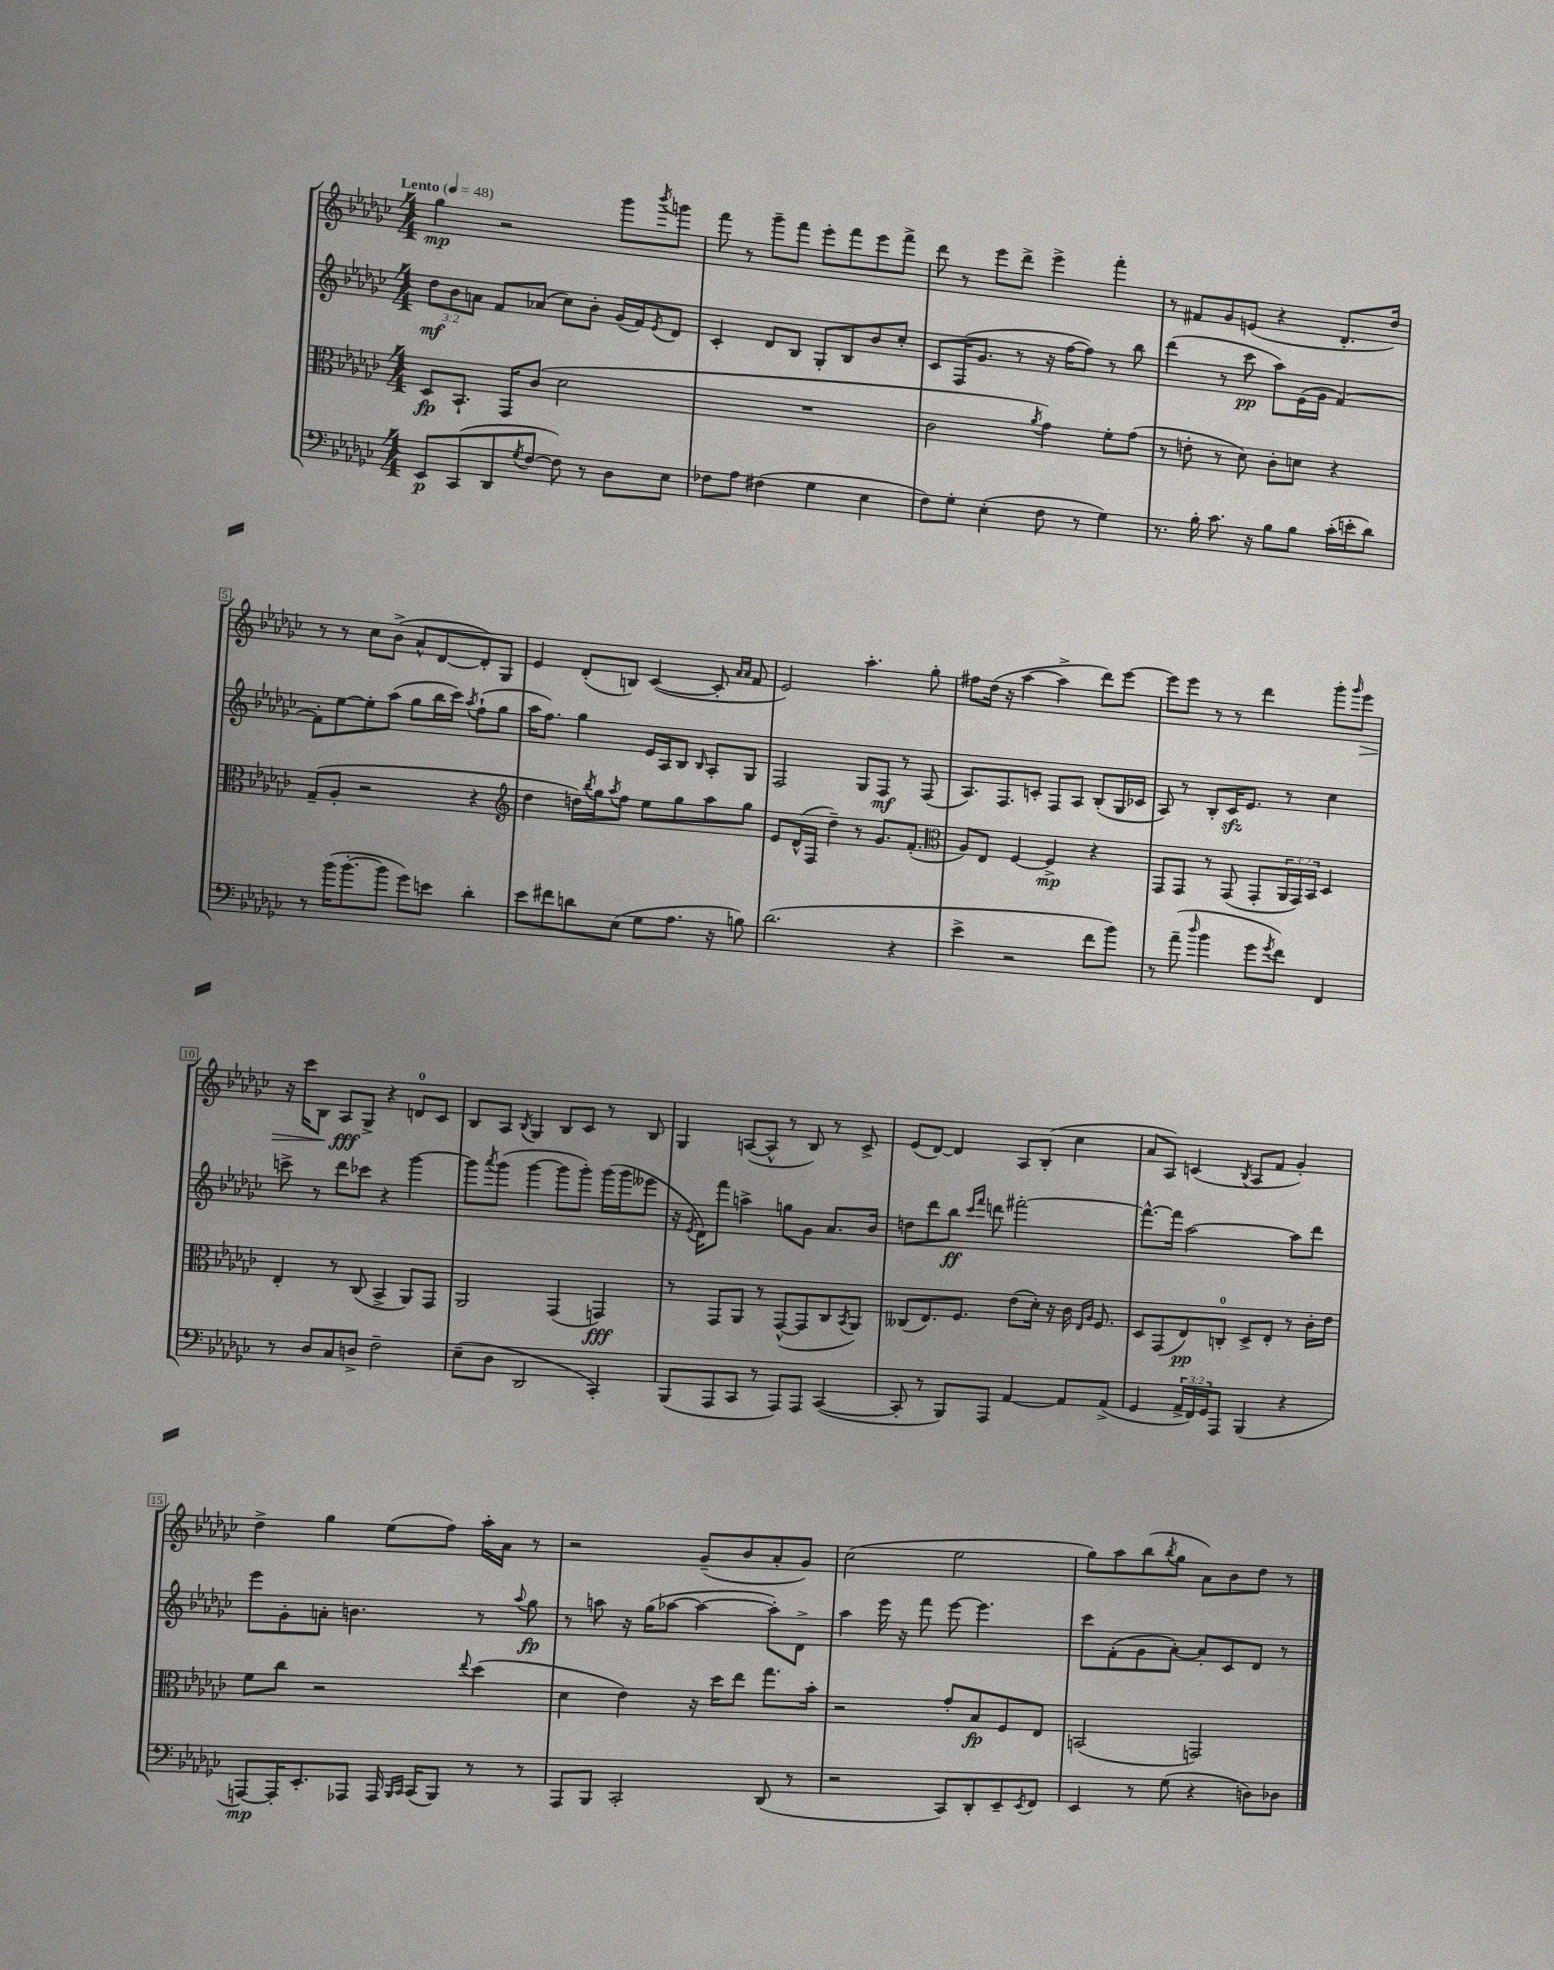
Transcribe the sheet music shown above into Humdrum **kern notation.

**kern	**kern	**kern	**kern
*staff4	*staff3	*staff2	*staff1
*clefF4	*clefC3	*clefG2	*clefG2
*k[b-e-a-d-g-c-]	*k[b-e-a-d-g-c-]	*k[b-e-a-d-g-c-]	*k[b-e-a-d-g-c-]
*M4/4	*M4/4	*M4/4	*M4/4
*MM48	*MM48	*MM48	*MM48
8EE-/L	8D-/L	12dd-\L	4gg-\
.	.	12b-\	.
(8CC-/	8.BB-`/J	.	.
.	.	12a\J	.
8DD-/	.	8f/L	2r
.	16GG-/LK	.	.
8qG-/	.	.	.
[8F/J	(8c-/J	(8a-/J	.
8F\])	2d-\	8cc-\L)	.
8r	.	8b-'\J	.
8D-\L	.	(16g-/LL	8ggg-\L
.	.	16f/J)	.
.	.	8qe-/	8qbbb-/
8E-\J	.	8d-/J	8ggg\J
=	=	=	=
8F-\L	1r	4c-'/	8fff\
8A-\J	.	.	8r
(4F#\	.	8d-/L	8ggg-~\L
.	.	8B-/J	8fff\J
4G-\	.	8G-'/L	8eee-'\L
.	.	8B-/	8fff\
4E-\	.	8b-/	8eee-\
.	.	8cc-'/J	8fff^\J
=	=	=	=
8F\L)	2c-\	8c-/L	8ddd-\
8G-'\J	.	(16F/K	8r
.	.	8.g-/J	.
(4E-'\	.	.	8eee-\L
.	.	8r	8ddd-^\J
.	8qa-/	.	.
8F\	4g-\)	16r	4eee-^\
.	.	[16ff\LK	.
8r	.	8ff\]J)	.
4G-\)	8f'\L	8r	4fff'\
.	(8g-\J	8bb-\	.
=	=	=	=
8.r	8r	(4ddd-\	8r
.	8e'\	.	8f#/L
16B-'\	.	.	.
8.c-\	8r	8r	8g-/
.	8d-\)	8ccc-\	(8e/J
16r	.	.	.
8B-\L	8c-'\L	8aa-\L)	4r
8B-\J	8d\J	(16e-\L	.
.	.	16g-\JJ	.
(16c-'\LL	4r	[4f/)	8.d-'/L
16e'\J	.	.	.
8d-\J)	.	.	.
.	.	.	16dd-/Jk)
=	=	=	=
8r	(8G-~/L	8f'\]L	8r
(16b-\LK	8A-'/J	[8ee-\	8r
[8.b-'\	.	.	.
.	2r	8ee-'\]	8cc-\L
8b-\]J	.	(8aa-\J	(8b-^\J
8g-\L)	.	8gg-\L	8a-^^/L
8e\J	.	16bb-\L	[8d-/
.	.	16ccc-\JJ)	.
.	.	8qaa-/	.
4d-'\	4r	(8ff`\L	8d-'/])
.	.	8gg-\J	8G-/J
=	=	=	=
*	*clefG2	*	*
8e-\L	4dd-\	16aa-\LK	4e-/
.	.	8.ff\J)	.
8f#\	.	.	.
8d\	16dd\LL)	4gg-\	(8d-'/L
.	8qbb-/	.	.
.	16gg-\J	.	.
.	8qaa-/	.	.
(8E-\J	8ff\J	.	8B/J)
8G-\L	8ee-\L	16e-/LL	([4c-/
.	.	16A-/J	.
8.A-\J	8gg-\	8B-/J	.
.	.	16qqB-/	.
.	8aa-\	8A-'/L	8c-'/]
16r	.	.	.
.	.	.	16qqa-/LL
.	.	.	16qqa-/JJ
8B\)	8gg-\J	8G-/J	8f/
=	=	=	=
(2.d-\	8e-/L	2F/	2e-/)
.	(16d-^^/L	.	.
.	16F/JJ	.	.
.	4dd-~\)	.	.
.	8r	8G-/L	4.aa-'\
.	8.g-/L	8F/J	.
4r	.	8r	.
.	(8.f'/J	.	.
.	.	(8F/	8gg-'\
=	=	=	=
*	*clefC3	*	*
4e-^\	8A-/L)	8.A-/L)	8ff#\L
.	8E-/J	.	(16dd-\Jk
.	.	8.F/	16r
2r	[4F/	.	[4aa-\
.	.	8c'/J	.
.	4F^/]	8F/L	4aa-^\]
.	.	8A-/J	.
8f\L	4r	(8B-'/L	8ddd-\L)
8b-\J)	.	16G-/L	[8eee-\J
.	.	16c-/JJ	.
=	=	=	=
8r	8GG-/L	8A-/)	8eee-\]L
(8a-~\	8GG-/J	8r	8eee-\J
16qqdd-/	.	.	.
4b-\	8r	8B-'/L	8r
.	(8GG-/	16c-/K	8r
.	.	8.e-/J	.
8g-\L	8GG-'/L	.	4ddd-\
8qg-/	.	.	.
8f\J)	24AA-/L	8r	.
.	24GG-/)	.	.
.	24BB-/JJ	.	.
4FF/	4D-/	4cc-\	8ggg-'\L
.	.	.	16qqggg-/
.	.	.	8eee-\J
=	=	=	=
8r	4E-'/	8ccc^\	16r
.	.	.	16ccc-\LK
8D-/L	.	8r	8B-\J
8C-/	8r	8ddd-\L	8A-/L
8D^/J	(8C-/	8ccc-\J	8G-^/J
2F~\	4BB-^/	4r	4r
.	8AA-/L)	[4ggg-\	8d/L
.	8GG-/J	.	8c-/J
=	=	=	=
(8E-~\L	2AA-/	8ggg-\]L	8B-/L
.	.	8qaaa-/	.
8D-\J	.	(8ggg-\J	8A-/J
.	.	.	8qB-/
2DD-/	.	[4ggg-\	4G-/
.	(4GG-/	8ggg-\]L	8B-/L
.	.	8ggg-'\J)	8c-/J
4CC-'/)	4GG/)	(16ggg-\LL	8r
.	.	16ggg-\J	.
.	.	8eee--\J	8B-/
=	=	=	=
(8BBB-/L	8r	16r	4G-/
.	.	8qe-/	.
.	.	16d-\LK)	.
8AAA-/	8GG-/L	8fff\J	.
8CC-/J	8AA-/J	4aa^\	([8A/L
8r	8r	.	8A^^/]J
8AAA-/L)	([8GG-^^/L	8gg\L	8r
8AAA-/J	8GG-/]	8g-\J	8B-/)
([4CC-/	8C-/	8.a-/L	8r
.	8qBB-/	.	.
.	8AA-/J)	.	8c-^/
.	.	16b-/Jk	.
=	=	=	=
8CC-'/]	(8C--/L	8dd\L	(8e-/L
8r	8.E-/)	8ddd-\	[8d-/J)
8BBB-/L)	.	8bb-\J	4d-/]
.	8.F/J	.	.
.	.	16qqccc-/LL	.
.	.	16qqfff/JJ	.
8AAA-/J	.	8ddd\	.
[4AA-/	(8e-\L	[2fff#'\	8A-/L
.	16d-'\Jk)	.	(8B-'/J
.	16r	.	.
8AA-/]L	16c-\	.	4cc-\
.	16qqE-/LL	.	.
.	16qqA-/JJ	.	.
.	8.F/	.	.
(8AA-^/J	.	.	.
=	=	=	=
4GG-/	8D-/L	8.fff#^^\_L	8a-/L
.	(8GG-/	.	8A-/J)
.	.	16fff#\]Jk	.
24AA-^/LL	8E-/)	[2aa-\	(4c/
24FF/)	.	.	.
24GG-/J	.	.	.
8AAA-/J	8C'/J	.	.
.	.	.	8qB-/
(4BBB-/	8D-^/L	.	8A-/L
.	8E-'/J	.	8f/J
4r	8r	8aa-\]L	4g-'/)
.	16c-'\LL	8ddd-\J	.
.	16e-\JJ	.	.
=	=	=	=
[8AAA/L)	8f\L	8eee-\L	4dd-^\
16AAA'/]K	8cc-\J	8g-'\	.
8.EE-'/	.	.	.
.	2r	8a'\J	4gg-\
8AAA-/J	.	4.b\	.
16AAA-/	.	.	(8ee-\L
16qqBBB-/LL	.	.	.
16qqCC-/JJ	.	.	.
(16CC-/LK	.	.	.
8BBB-/J)	.	.	8ff\J)
.	8qqee-/	.	.
8r	(4dd-\	8r	16aa-'\LL
.	.	.	16a-\JJ
.	.	8qqaa-/	.
8r	.	8gg-\	8r
=	=	=	=
8AAA-/L	4d-\	8r	2r
8BBB-/J	.	8aa\	.
2CC-'/	4e-\)	16r	.
.	.	(16gg-\LK	.
.	.	[8aa-\J	.
.	16r	4aa-\_	(8g-~/L
.	16dd-\LK	.	.
.	8ee-\J	.	8b-/
(8DD-/	8.gg-\L	8aa-'\]L)	8a-'/
8r	.	8d-^\J	8g-/J)
.	16b-'\Jk	.	.
=	=	=	=
2r	2r	4aa-\	(2cc-\
.	.	16eee-\	.
.	.	16r	.
.	.	8fff\	.
8CC-/L)	8g-'/L	[8eee-\	2ee-\
8DD-'/	8B-/	4.eee-\]	.
8EE-~/	8F/	.	.
8qEE-/	.	.	.
8FF/J	8E-/J	.	.
=	=	=	=
4EE-/	(2BB/	8ccc-\L	8gg-\L)
.	.	(8f'\	8aa-\
8r	.	8g-\	(8bb-\
.	.	.	8qbb-/
(8G-\	.	[8a-'\J)	8gg-\J
4r	2GG/)	8a-'/]L	8a-\L)
.	.	8c-/	8b-\
8D\L)	.	8d-/J	8dd-\J
8D-\J	.	8r	8r
==	==	==	==
*-	*-	*-	*-
